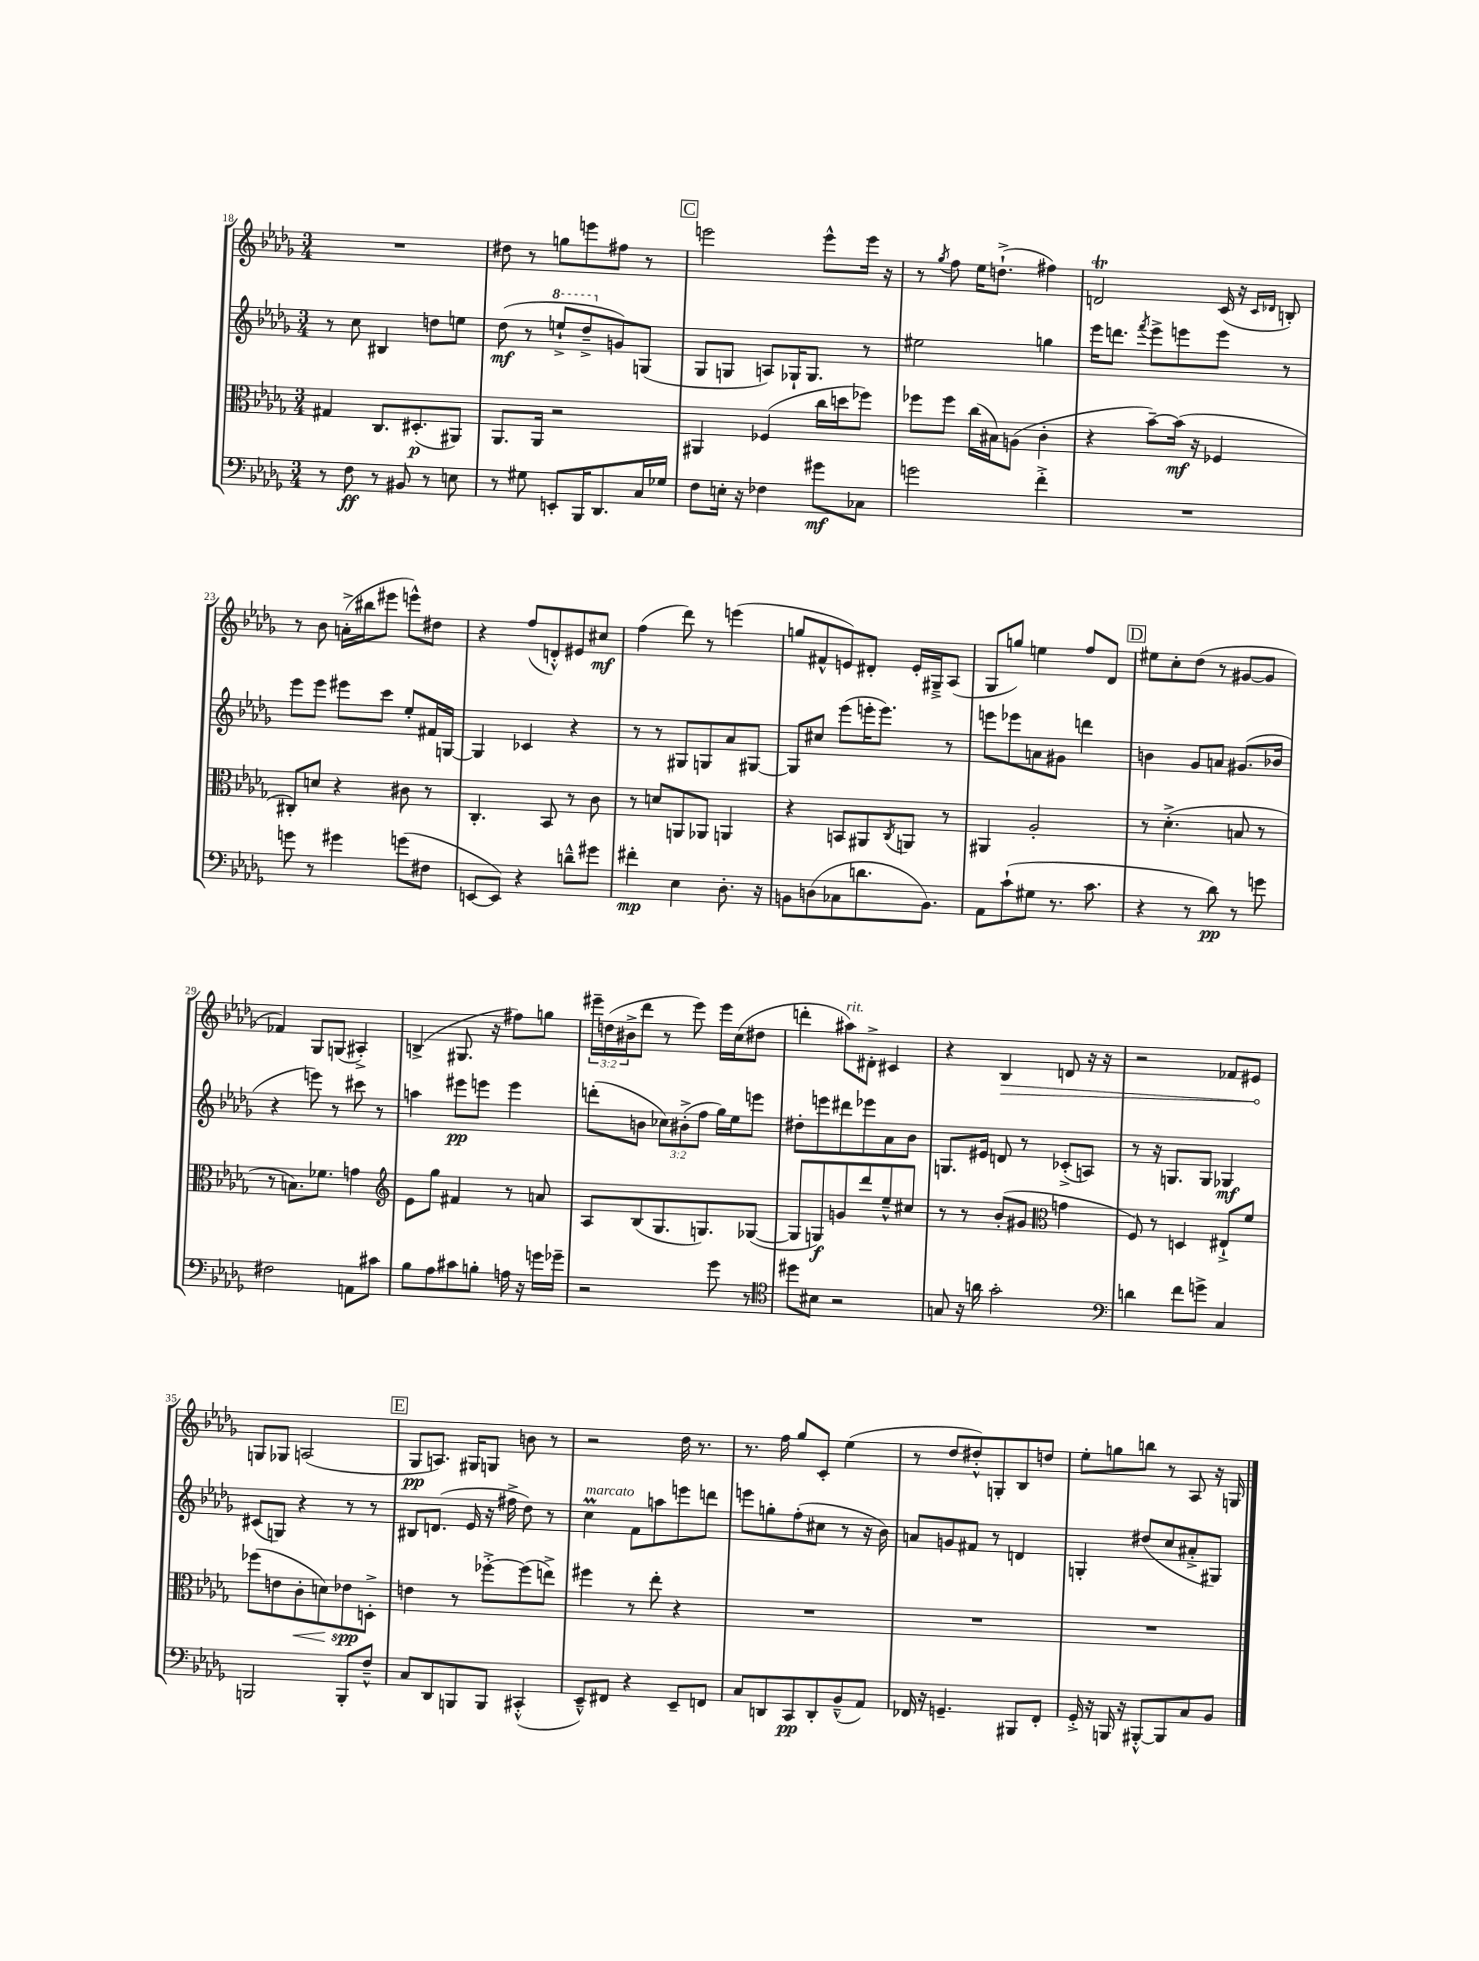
<<
\new StaffGroup <<
\new Staff = "s0" {
    \clef treble \key des \major \numericTimeSignature \time 3/4 \override Staff.TupletNumber.text = #tuplet-number::calc-fraction-text
    R2. |
    dis''8 r8 g''8 e'''8 fis''8 r8 |
    \mark \markup { \box "C" } e'''2 e'''8-^ e'''16 r16 |
    r8 \acciaccatura { ges''8 } f''8 ees''16 d''8.-!->( fis''4) |
    d'2\trill c'16( r16 \grace { c'16 des'16 } b8-.) |
    r8 bes'8 a'16-.->( bis''16 eis'''8 e'''8-^) dis''8 |
    r4 f''8( d'8-.-^) eis'8 cis''8\mf |
    f''4( des'''8) r8 e'''4( |
    g''8 fis'8-^ e'8) dis'8-. e'16-. gis16---> aes8( |
    ges8 g''8) e''4 f''8 des'8 |
    \mark \markup { \box "D" } eis''8 c''8-. des''8( r8 gis'8~ gis'8 |
    fes'4) ges8 g8( ais4-.->) |
    b4->( gis8. r16 fis''8) g''8 |
    \tuplet 3/2 { eis'''16-- d''16( bis'16-> } des'''8 r8 eis'''8) eis'''16 c''16( dis''8 |
    d'''4-. ais''8^\markup { \italic "rit." }) dis'8-.-> cis'4 |
    r4 \once \override Hairpin.circled-tip = ##t bes4\> d'8 r16 r16 |
    r2 fes'8 eis'8\! |
    g8 ges8 a2( |
    \mark \markup { \box "E" } ges8\pp a8.) gis16 g8 b'8 r8 |
    r2 des''16 r8. |
    r8. f''16 ges''8 c'8-. ees''4( |
    r8 des''8 dis''8-.-^) g8-. bes8 d''8 |
    ees''8-. g''8 b''8 r8 aes8 r16 g16 \bar "|." |
}
\new Staff = "s1" {
    \clef treble \key des \major \numericTimeSignature \time 3/4 \override Staff.TupletNumber.text = #tuplet-number::calc-fraction-text
    r8 c''8 bis4 d''8 e''8 |
    des''8\mf( r8 \ottava #1 e'''8-!-> des'''8---> \ottava #0 g'8) g8( |
    \mark \markup { \box "C" } ges8 g8 a8) ges16-! ges8. r8 |
    eis''2 g''4 |
    ees'''16 d'''8. \acciaccatura { f'''8 } ees'''8-> e'''8 e'''8 r8 |
    ees'''8 ees'''8 eis'''8 c'''8 ees''8-. fis'16 g16~ |
    g4 ces'4 r4 |
    r8 r8 gis8 g8 aes'8 gis8~ |
    gis8 cis''8 ees'''8( e'''16-. e'''8.) r8 |
    e'''8 ees'''8 a'8 gis'8 d'''4 |
    \mark \markup { \box "D" } b'4 ges'8 a'8 gis'8.( bes'16 |
    r4 e'''8) r8 cis'''8 r8 |
    a''4 eis'''8\pp e'''8 e'''4 |
    d'''8-.( b'8 \tuplet 3/2 { ces''8) bis'8-.->( f''8 } ges''16) ees''16 e'''8 |
    dis''8-. e'''8 dis'''8 ees'''8 aes'8 bes'8 |
    g8. eis'16 d'8 r8 ces'8-.->( a8) |
    r8 r16 g8. g8 ges4\mf |
    cis'8( g8) r4 r8 r8 |
    \mark \markup { \box "E" } bis8 d'8.( ees'16 r16 fis''16-> des''8) r8 |
    c''4\prall^\markup { \italic "marcato" } f'8 a''8 e'''8 d'''8 |
    e'''8 g''8-. f''8-.( cis''8 r8 r16 bes'16) |
    a'8 g'8 fis'8 r8 d'4 |
    g4-. dis''8( c''8 ais'8-.-> gis8) \bar "|." |
}
\new Staff = "s2" {
    \clef alto \key des \major \numericTimeSignature \time 3/4
    gis4 c8. dis8.-.\p( ais,8) |
    aes,8. aes,16 r2 |
    \mark \markup { \box "C" } ais,4 fes4( c''16 d''16 fes''8) |
    fes''8 fes''8 c''16( bis16) a8( c'4-. |
    r4 bes'8~--) bes'16\mf( r16 fes4 |
    cis8-.) d'8 r4 cis'8 r8 |
    c4.-. bes,8 r8 c'8 |
    r8 d'8 a,8 aes,8 a,4 |
    r4 b,8 ais,8 \acciaccatura { c8 } a,8 r8 |
    ais,4 aes2-. |
    \mark \markup { \box "D" } r8 des'4.-.->( b8 r8 |
    r8 b8.) fes'8. g'4 |
    \clef treble ees'8 ges''8 fis'4 r8 a'8 |
    aes8 bes8( ges8. g8.) ges8~( |
    ges8 g8\f) g'8 des'''8 ees''8---^ cis''8 |
    r8 r8 bes'8-.( gis'8 \clef alto g'4 |
    f8) r8 d4 eis8-!-> f'8 |
    fes''8( e'8 c'8-.\< d'8) ees'8\spp\! d8-.-> |
    \mark \markup { \box "E" } e'4 r8 fes''8~-.-> fes''8( e''8->) |
    fis''4 r8 ees''8-. r4 |
    R2. |
    R2. |
    R2. \bar "|." |
}
\new Staff = "s3" {
    \clef bass \key des \major \numericTimeSignature \time 3/4
    r8 f8\ff r8 bis,8 r8 e8 |
    r8 gis8 e,8-. bes,,16 des,8. c16 ges16 |
    \mark \markup { \box "C" } f8 e16-. r16 fes4 gis'8\mf ces8 |
    g'2 f'4-.-> |
    R2. |
    g'8 r8 gis'4 g'8( fis8 |
    e,8~ e,8) r4 d'8---^ gis'8 |
    fis'4-.\mp ees4 des8.-. r16 |
    b,8 d8( ces8 d'8. b,8.) |
    aes,8 c'8-!( gis8 r8. c'8. |
    \mark \markup { \box "D" } r4 r8 des'8\pp) r8 g'8 |
    fis2 a,8 cis'8 |
    bes8 aes8 cis'8 b8-. a16 r16 g'16 ges'16-- |
    r2 ges'8 r8 |
    \clef tenor dis''8 bis8 r2 |
    g8 r16 a'16 ges'2-. |
    \clef bass d'4 f'8 g'8-> c4 |
    b,,2 b,,8-. f8---^ |
    \mark \markup { \box "E" } c8 des,8 b,,8 b,,8 cis,4-.-^( |
    ees,8---^) fis,8 r4 ees,8-- f,8 |
    c8 d,8 c,8\pp d,8-. bes,8---^( aes,8) |
    fes,16 r16 g,4.-- bis,,8 fes,8-. |
    ges,16-.-> r16 b,,16 r16 bis,,8~-.-^ bis,,8 c8 bes,8 \bar "|." |
}
>>
>>
\layout { \context { \Score currentBarNumber = #18 } }
